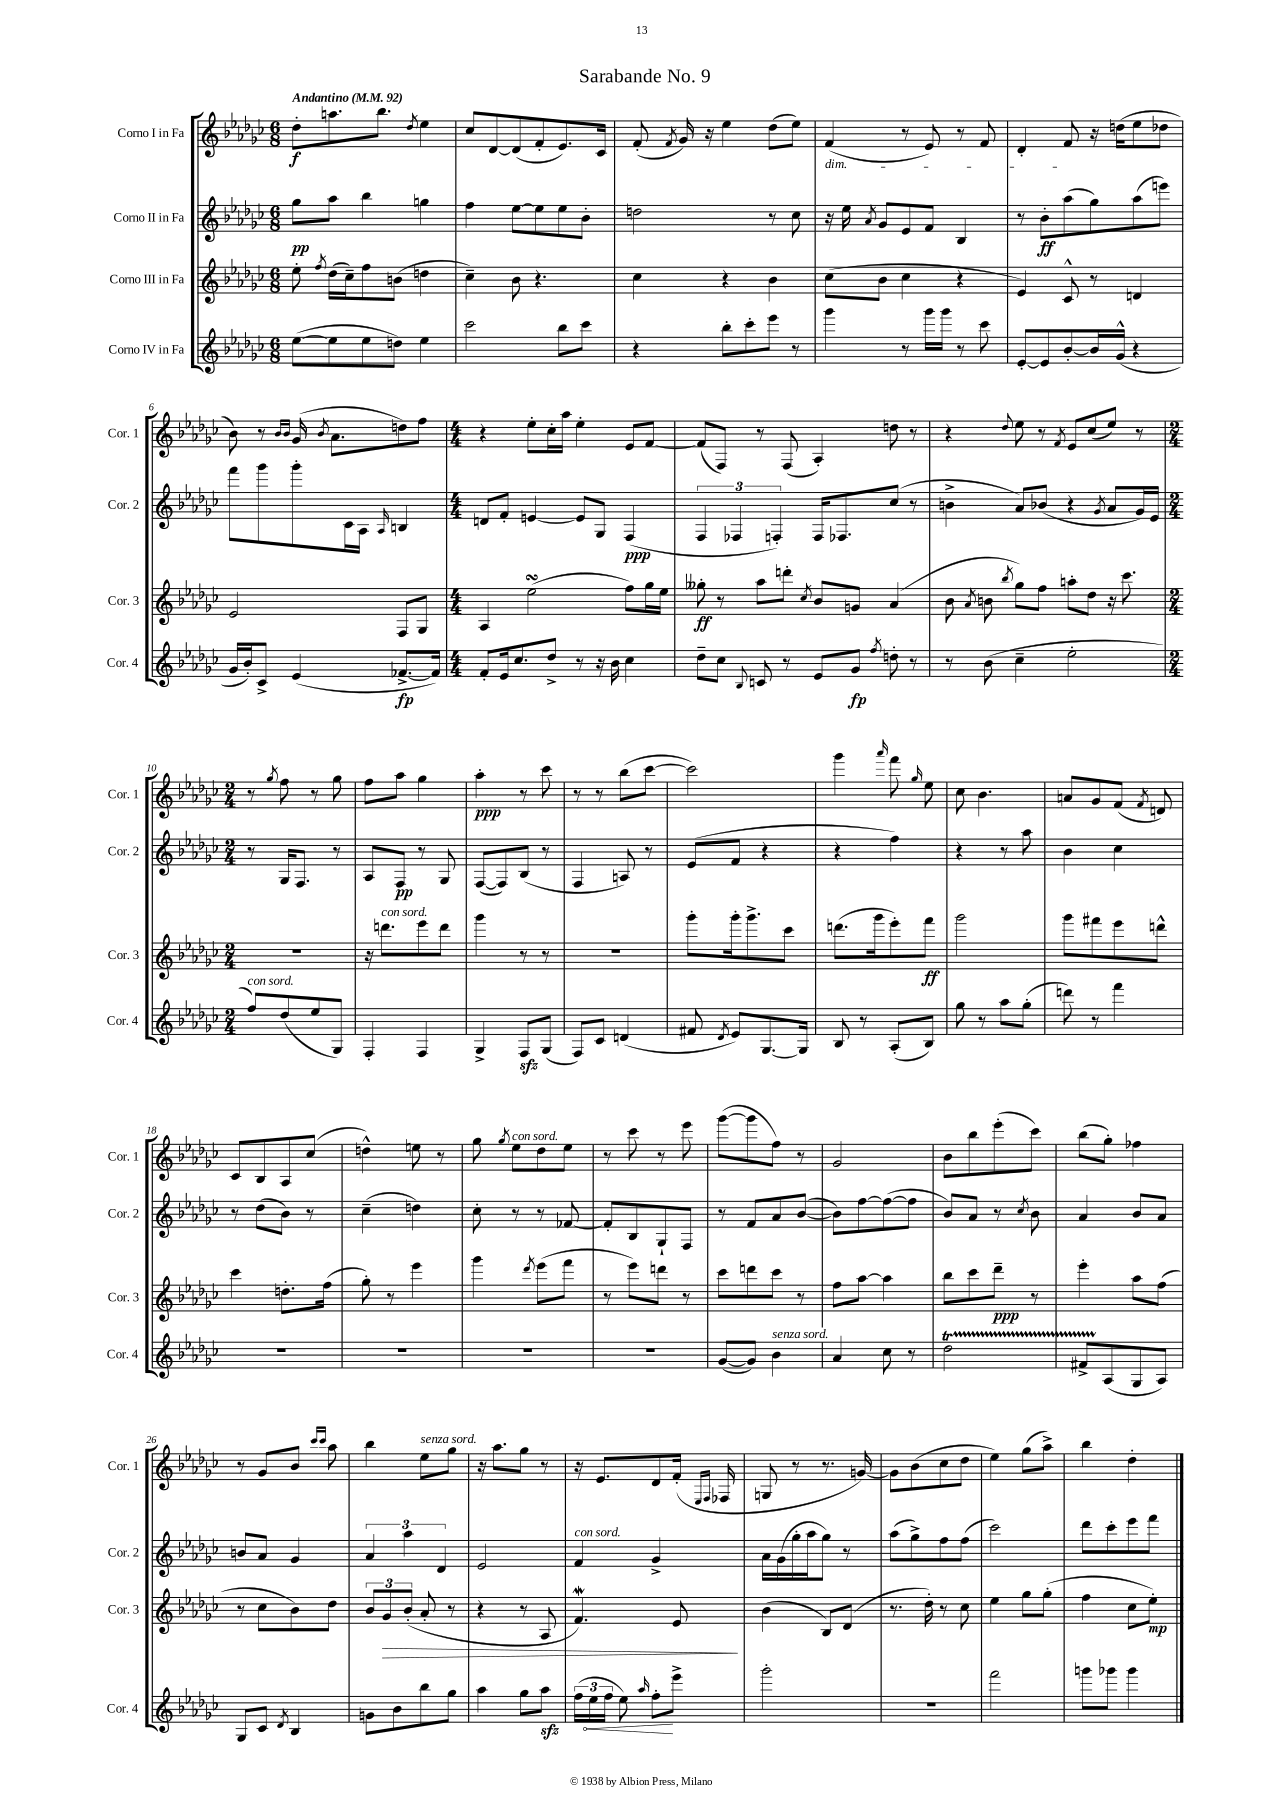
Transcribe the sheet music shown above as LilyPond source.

\header { title = "Sarabande No. 9" }
<<
\new StaffGroup <<
\new Staff = "s0" \with { instrumentName = "Corno I in Fa" shortInstrumentName = "Cor. 1" } {
    \clef treble \key ges \major \numericTimeSignature \time 6/8 \tempo "Andantino" 4 = 92
    \autoBeamOff des''8[-.\f a''8. bes''8.] \acciaccatura { des''8 } ees''4 |
    ces''8[ des'8~ des'8( f'8-. ees'8.) ces'16] |
    f'8-.( \acciaccatura { f'8 } ges'16) r16 ees''4 des''8[( ees''8]) |
    f'4\dim( r8 ees'8) r8 f'8 |
    des'4-. f'8\! r16 d''16[( ees''8 des''8] |
    bes'8) r8 \grace { bes'16[ bes'16] } ges'16( \acciaccatura { bes'8 } aes'8.[ d''8) f''8] |
    \numericTimeSignature \time 4/4 r4 ees''8[-. ces''16-. aes''16] ees''4-. ees'8[ f'8]~ |
    f'8[( f8]) r8 f8( aes4-.) d''8 r8 |
    r4 \appoggiatura { des''8 } ees''8 r8 \acciaccatura { f'8 } ees'8[ ces''8( ees''8]) r8 |
    \numericTimeSignature \time 2/4 r8 \acciaccatura { ges''8 } f''8 r8 ges''8 |
    f''8[ aes''8] ges''4 |
    aes''4-.\ppp r8 ces'''8 |
    r8 r8 bes''8[( ces'''8]~ |
    ces'''2) |
    ges'''4 \grace { aes'''16 } f'''8 \grace { ges''16 } ees''8 |
    ces''8 bes'4. |
    a'8[ ges'8 f'8]( \acciaccatura { f'8 } d'8) |
    ces'8[ bes8 aes8 ces''8]( |
    d''4-^) e''8 r8 |
    ges''8 \acciaccatura { ges''8 } ees''8[^\markup { \italic "con sord." } des''8 ees''8] |
    r8 ces'''8 r8 ees'''8 |
    ges'''8[~( ges'''8 f''8]) r8 |
    ges'2 |
    bes'8[ bes''8 ees'''8-.( ces'''8]) |
    bes''8[( ges''8]-.) fes''4 |
    r8 ges'8[ bes'8] \grace { ces'''16[ ces'''16] } aes''8 |
    bes''4 ees''8[^\markup { \italic "senza sord." } ges''8] |
    r16 aes''8.[ ges''8] r8 |
    r16 ees'8.[ des'8 f'16]-.( \grace { ees16[ f16] } fes16 |
    g8 r8 r8. g'16~) |
    g'8[ bes'8( ces''8 des''8] |
    ees''4) ges''8[( aes''8]->) |
    bes''4 des''4-. \bar "|." |
}
\new Staff = "s1" \with { instrumentName = "Corno II in Fa" shortInstrumentName = "Cor. 2" } {
    \clef treble \key ges \major \numericTimeSignature \time 6/8
    \autoBeamOff ges''8[\pp aes''8] bes''4 g''4 |
    f''4 ees''8[~ ees''8 ees''8 bes'8]-. |
    d''2 r8 ces''8 |
    r16 ees''16 \acciaccatura { aes'8 } ges'8[ ees'8 f'8] bes4 |
    r8 bes'8[-.\ff aes''8( ges''8) aes''8( e'''8]) |
    f'''8[ ges'''8 ges'''8-. ces'16 aes16] \grace { aes16 } b4 |
    \numericTimeSignature \time 4/4 d'8[ f'8]-. e'4~ e'8[ ges8] f4\ppp( |
    \tuplet 3/2 { f4 fes4 f4-.) } f16[ fes8. ces''8]( r8 |
    b'4-> aes'8[) bes'8]( r4 \acciaccatura { ges'8 } aes'8[ ges'16) ees'16] |
    \numericTimeSignature \time 2/4 r8 ges16[ f8.] r8 |
    aes8[ f8]\pp r8 ges8 |
    f8[~( f8) bes8]( r8 |
    f4 a8) r8 |
    ees'8[( f'8] r4 |
    r4 f''4) |
    r4 r8 aes''8 |
    bes'4 ces''4 |
    r8 des''8[( bes'8]) r8 |
    ces''4--( d''4) |
    ces''8-. r8 r8 fes'8~ |
    fes'8[-. bes8 ges8-! f8] |
    r8 f'8[ aes'8 bes'8]~( |
    bes'8[) f''8~ f''8~( f''8] |
    bes'8[) aes'8] r8 \acciaccatura { ces''8 } bes'8 |
    aes'4 bes'8[ aes'8] |
    b'8[ aes'8] ges'4 |
    \tuplet 3/2 { aes'4 aes''4 des'4 } |
    ees'2 |
    f'4^\markup { \italic "con sord." } ges'4-> |
    aes'16[ ges'16( ges''16-. aes''16 ges''8]) r8 |
    aes''8[( ges''8->) f''8 f''8]( |
    ces'''2) |
    des'''8[ ces'''8-. ees'''8 f'''8] \bar "|." |
}
\new Staff = "s2" \with { instrumentName = "Corno III in Fa" shortInstrumentName = "Cor. 3" } {
    \clef treble \key ges \major \numericTimeSignature \time 6/8
    \autoBeamOff ees''8-. \acciaccatura { f''8 } des''16[( ces''16--) f''8 b'8]( d''4 |
    ces''4--) bes'8 r4. |
    ces''4 r4 bes'4 |
    ces''8[( bes'8] ces''4 r4 |
    ees'4) ces'8-^ r8 d'4 |
    ees'2 f8[ ges8] |
    \numericTimeSignature \time 4/4 aes4 ees''2\turn( f''8[) ges''16 ees''16] |
    geses''8-.\ff r8 aes''8[ d'''8]-. \acciaccatura { ces''8 } bes'8[ g'8] aes'4( |
    bes'8 \acciaccatura { aes'8 } b'8 \acciaccatura { bes''8 } ges''8[) f''8] a''8[-. des''8] r16 ces'''8. |
    \numericTimeSignature \time 2/4 R2 |
    r16 d'''8.[^\markup { \italic "con sord." } ees'''8 d'''8] |
    ges'''4 r8 r8 |
    r2 |
    ges'''8[-. ges'''16-. ges'''8.-> ces'''8] |
    d'''8.[( ges'''16 ees'''8-.) f'''8]\ff |
    ges'''2 |
    ges'''8[ fis'''8 ees'''8 d'''8]-^ |
    ces'''4 d''8.[-. f''16]( |
    ges''8-.) r8 ees'''4 |
    ges'''4 \acciaccatura { des'''8 } ees'''8[( f'''8] |
    r8 ees'''8[) d'''8] r8 |
    ces'''8[ d'''8 ces'''8] r8 |
    f''8[ aes''8]~ aes''4 |
    bes''8[ ces'''8 des'''8]--\ppp r8 |
    ees'''4-. aes''8[ f''8]( |
    r8 ces''8[ bes'8) des''8] |
    \tuplet 3/2 { bes'8[ ges'8\> bes'8]-.( } aes'8-. r8 |
    r4 r8 aes8 |
    f'4.\mordent) ees'8\! |
    bes'4( bes8[) des'8]( |
    r8. des''16-.) r8 ces''8 |
    ees''4 ges''8[ ges''8]-.( |
    f''4 ces''8[ ees''8]-.\mp) \bar "|." |
}
\new Staff = "s3" \with { instrumentName = "Corno IV in Fa" shortInstrumentName = "Cor. 4" } {
    \clef treble \key ges \major \numericTimeSignature \time 6/8
    \autoBeamOff ees''8[~( ees''8 ees''8 d''8]) ees''4 |
    ces'''2 bes''8[ ces'''8] |
    r4 bes''8[-. ces'''8-. ees'''8] r8 |
    ges'''4 r8 ges'''16[ ges'''16] r8 ces'''8 |
    ees'8[~-. ees'8 bes'8~-. bes'16 ges'16]-^( r4 |
    ges'16[ bes'16-.) ces'8]-> ees'4( fes'8.[~->\fp fes'16]) |
    \numericTimeSignature \time 4/4 f'8[-. ees'16 ces''8. des''8]-> r8 r16 bes'16 ces''4 |
    des''8[-- ces''8] \appoggiatura { bes8 } c'8 r8 ees'8[ ges'8]\fp \acciaccatura { f''8 } d''8-. r8 |
    r8 bes'8( ces''4-- ees''2-. |
    \numericTimeSignature \time 2/4 f''8[^\markup { \italic "con sord." }) des''8( ees''8 ges8]) |
    f4-. f4 |
    ges4-> f8[\sfz ges8]( |
    f8[) ces'8] d'4( |
    fis'8 \acciaccatura { des'8 } ees'8[) ges8.~ ges16] |
    bes8 r8 aes8[-.( bes8]) |
    ges''8 r8 aes''8[ ges''8]-.( |
    d'''8) r8 f'''4 |
    R2 |
    R2 |
    R2 |
    R2 |
    ges'8[~( ges'8]) bes'4^\markup { \italic "senza sord." } |
    aes'4 ces''8 r8 |
    des''2\startTrillSpan |
    fis'8[-> aes8\stopTrillSpan( ges8 aes8]) |
    ges8[ ces'8] \acciaccatura { des'8 } bes4 |
    g'8[ bes'8 bes''8 ges''8] |
    aes''4 ges''8[ aes''8]\sfz |
    \tuplet 3/2 { f''16[( \once \override Hairpin.circled-tip = ##t ees''16\< f''16] } ees''8) \grace { aes''16 } f''8[-.\! ees'''8]-> |
    ges'''2-. |
    R2 |
    f'''2 |
    g'''8[ ges'''8] ges'''4 \bar "|." |
}
>>
>>
